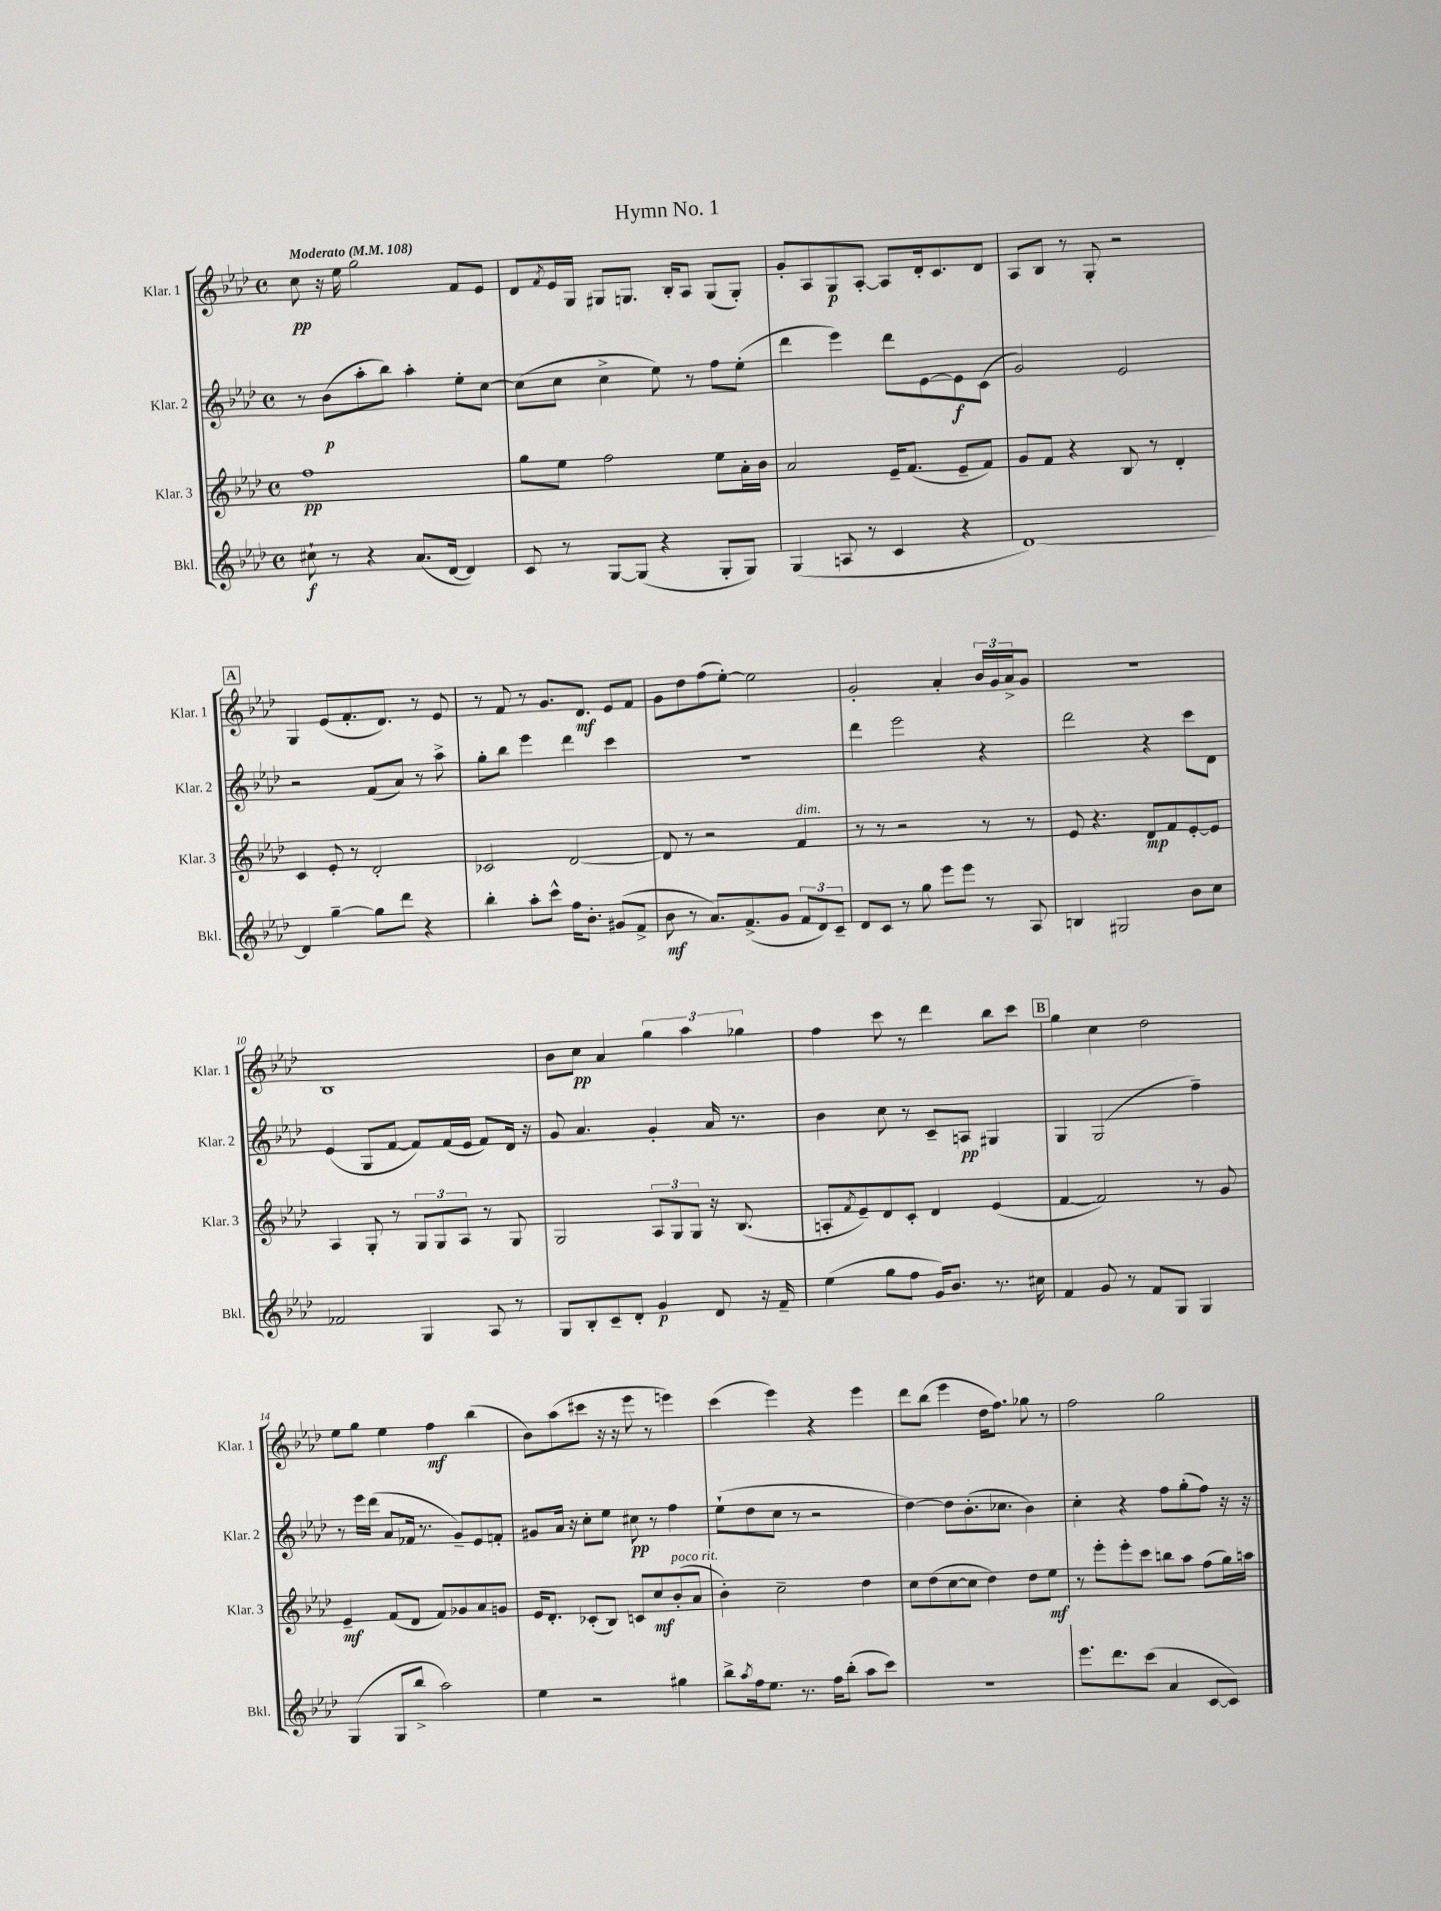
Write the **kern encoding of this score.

**kern	**kern	**kern	**kern
*staff4	*staff3	*staff2	*staff1
*clefG2	*clefG2	*clefG2	*clefG2
*k[b-e-a-d-]	*k[b-e-a-d-]	*k[b-e-a-d-]	*k[b-e-a-d-]
*M4/4	*M4/4	*M4/4	*M4/4
*met(c)	*met(c)	*met(c)	*met(c)
*MM108	*MM108	*MM108	*MM108
8cc#`\	1ff	8r	8cc\
8r	.	(8b-\L	16r
.	.	.	16ee-\
4r	.	8aa-'\	2gg\
.	.	8bb-\J)	.
(8.a-/L	.	4aa-'\	.
[16d-/Jk	.	.	.
4d-/])	.	8ee-'\L	8f/L
.	.	[8cc\J	8e-/J
=	=	=	=
8c/	8gg\L	(8cc\]L	8d-/L
.	.	.	8qf/
8r	8ee-\J	8cc\J	16e-/L
.	.	.	16G/JJ
[8G/L	2ff\	4cc^\	8G#/L
(8G/]J	.	.	8.G/J
4r	.	8ee-\)	.
.	.	.	16B-'/LK
.	.	8r	8A-/J
8G'/L	8ee-\L	8ff\L	(8G/L
8G/J)	16a-'\L	(8ee-'\J	8G'/J)
.	16b-\JJ	.	.
=	=	=	=
(4G/	2a-/	4ddd-\	8g'/L
.	.	.	8A-/
8A/	.	4eee-\)	8G/
8r	.	.	[8A-'/J
4c/	16e-~/LK	8ddd-\L	8A-/]L
.	(8.f/J	.	.
.	.	[8e-\	16d-'/k
.	.	.	8.c/
4r	8e-~/L	8e-\]	.
.	8f/J)	(8c\J	8d-/J
=	=	=	=
[1d-)	8g/L	2g/)	8A-/L
.	8f/J	.	8B-/J
.	4r	.	8r
.	.	.	8G'/
.	8B-/	2e-/	2r
.	8r	.	.
.	4d-'/	.	.
=	=	=	=
4d-/]	4c/	2r	4G/
[4gg~\	8e-'/	.	(8e-/L
.	8r	.	8.f'/
8gg\]L	2d-'/	(8f/L	.
.	.	.	8.d-/J)
8ddd-\J	.	8a-/J)	.
4r	.	8r	8r
.	.	8aa-^\	8e-/
=	=	=	=
4bb-'\	2c-/	8gg'\L	8r
.	.	8bb-\J	8f/
8aa-'\L	.	4eee-\	8r
8ccc^^\J	.	.	8.g/L
16ff\LK	[2d-/	4ddd-\	.
8.b-'\J	.	.	8.d-/J
(8g#/L	.	4ccc\	8e-/L
8f^/J	.	.	8f/J
=	=	=	=
8b-\	8d-/]	1r	8g\L
8r	8r	.	8dd-\
8.a-/L)	2r	.	(8ff\
.	.	.	[8ee-'\J)
(8.f^/	.	.	.
.	.	.	2ee-\]
8g/J	.	.	.
12f/L	4f/	.	.
12d-/)	.	.	.
12c~/J	.	.	.
=	=	=	=
8d-/L	8r	4ddd-\	2g'/
8c/J	8r	.	.
8r	2r	2eee-\	.
8gg\	.	.	.
8eee-\L	.	.	4a-'/
8eee-\J	.	.	.
8r	8r	4r	24b-/LL
.	.	.	24g/
.	.	.	24a-^/J
8A-/	8r	.	8g/J
=	=	=	=
4B/	8e-/	2ddd-\	1r
.	4.r	.	.
2G#/	.	.	.
.	8d-/L	4r	.
.	8f/	.	.
8b-\L	[8e-'/	8ccc\L	.
8cc\J	8e-/]J	8d-\J	.
=	=	=	=
2f-/	4A-/	(4e-/	1B-
.	8G'/	8G/L	.
.	8r	[8f/J	.
4G/	12G/L	8f/]L)	.
.	12G/	.	.
.	.	(16f/L	.
.	12A-/J	.	.
.	.	16e-/JJ	.
8A-/	8r	8f/L)	.
8r	8G/	16d-/Jk	.
.	.	16r	.
=	=	=	=
8G/L	2G/	8g/	8b-\L
8B-'/	.	4.a-/	8cc\J
8c~/	.	.	4a-/
8d-'/J	.	.	.
4g/	12A-/L	4g'/	6gg\
.	12G/	.	.
.	12G/J	.	6aa-\
8d-/	16r	16a-/	.
.	(8.B-/	8.r	.
.	.	.	6gg-\
16r	.	.	.
16f~/	.	.	.
=	=	=	=
(4ee-\	8A'/L	4b-\	4ff\
.	8qf/	.	.
.	8e-~/)	.	.
8gg\L	8d-/	8cc\	8ccc\
8ff\J	8c'/J	8r	8r
16g/LK)	4d-/	8c~/L	4ddd-\
8.b-/J	.	.	.
.	.	8A/J	.
8.r	(4e-/	4G#/	8bb-\L
.	.	.	8ccc\J
16cc#\	.	.	.
=	=	=	=
4f/	[4f/	4G/	4gg\
8g/	2f/])	(2G/	4cc\
8r	.	.	.
8f/L	.	.	2dd-\
8G/J	.	.	.
4G/	8r	4ff~\)	.
.	8g/	.	.
=	=	=	=
(4G/	4e-~/	8r	8ee-\L
.	.	16eee-\LL	8gg\J
.	.	(16ddd-\JJ	.
8G/L	(8f/L	8a-/L	4ee-\
8bb-^/J	8d-/J	16f-/Jk	.
.	.	8.r	.
2aa-\)	8f/L)	.	4ff\
.	8g-/	8g~/L)	.
.	8a-/	8e-/	(4bb-\
.	8g/J	8f'/J	.
=	=	=	=
4ee-\	16e-/LK	8g#/L	8b-\L)
.	8.d-'/J	.	.
.	.	16a-/Jk	(8aa-\
.	.	16r	.
2r	(8c-'/L	8cc'\L	8ccc#\J
.	8B-/J)	8ee-\J	16r
.	.	.	16r
.	8c/L	8cc#\	8eee-\
.	8cc/	8r	8r
4gg#\	(8b-'/	4ff\	4eee\)
.	8a-/J	.	.
=	=	=	=
8bb-^\L	4b-'\)	(8ee-`\L	(4ccc\
8qaa-/	.	.	.
16ff\k	.	8dd-\	.
8.ee-\J	.	.	.
.	2cc~\	8cc\J	4eee-\)
8.r	.	8r	.
.	.	2r	4r
16ff\LK	.	.	.
(8bb-'\J	.	.	.
8aa-\L	4dd-\	.	4eee-\
8ccc\J)	.	.	.
=	=	=	=
1r	8cc\L	[4dd-\)	8ddd-\L
.	(8dd-\	.	(8bb-\J
.	[8cc\	8dd-\]L	4eee-\
.	8cc\]J	(8.b-'\	.
.	4dd-\)	.	16dd-\LK
.	.	8.cc-\J	8.ff\J)
.	8dd-\L	4b-\)	8gg-\
.	8ee-\J	.	8r
=	=	=	=
8.eee-\L	8r	4cc'\	2ff\
.	8eee-'\L	.	.
8.ddd-\	.	.	.
.	8eee-'\	4r	.
(8ccc\J	8ccc\J	.	.
4a-/	8bb\L	8ff\L	2gg\
.	8aa-\J	(8gg'\	.
[8c/L	(8ff\L	8ff\J)	.
8c/]J)	16gg\L)	16r	.
.	16aa\JJ	16r	.
==	==	==	==
*-	*-	*-	*-
